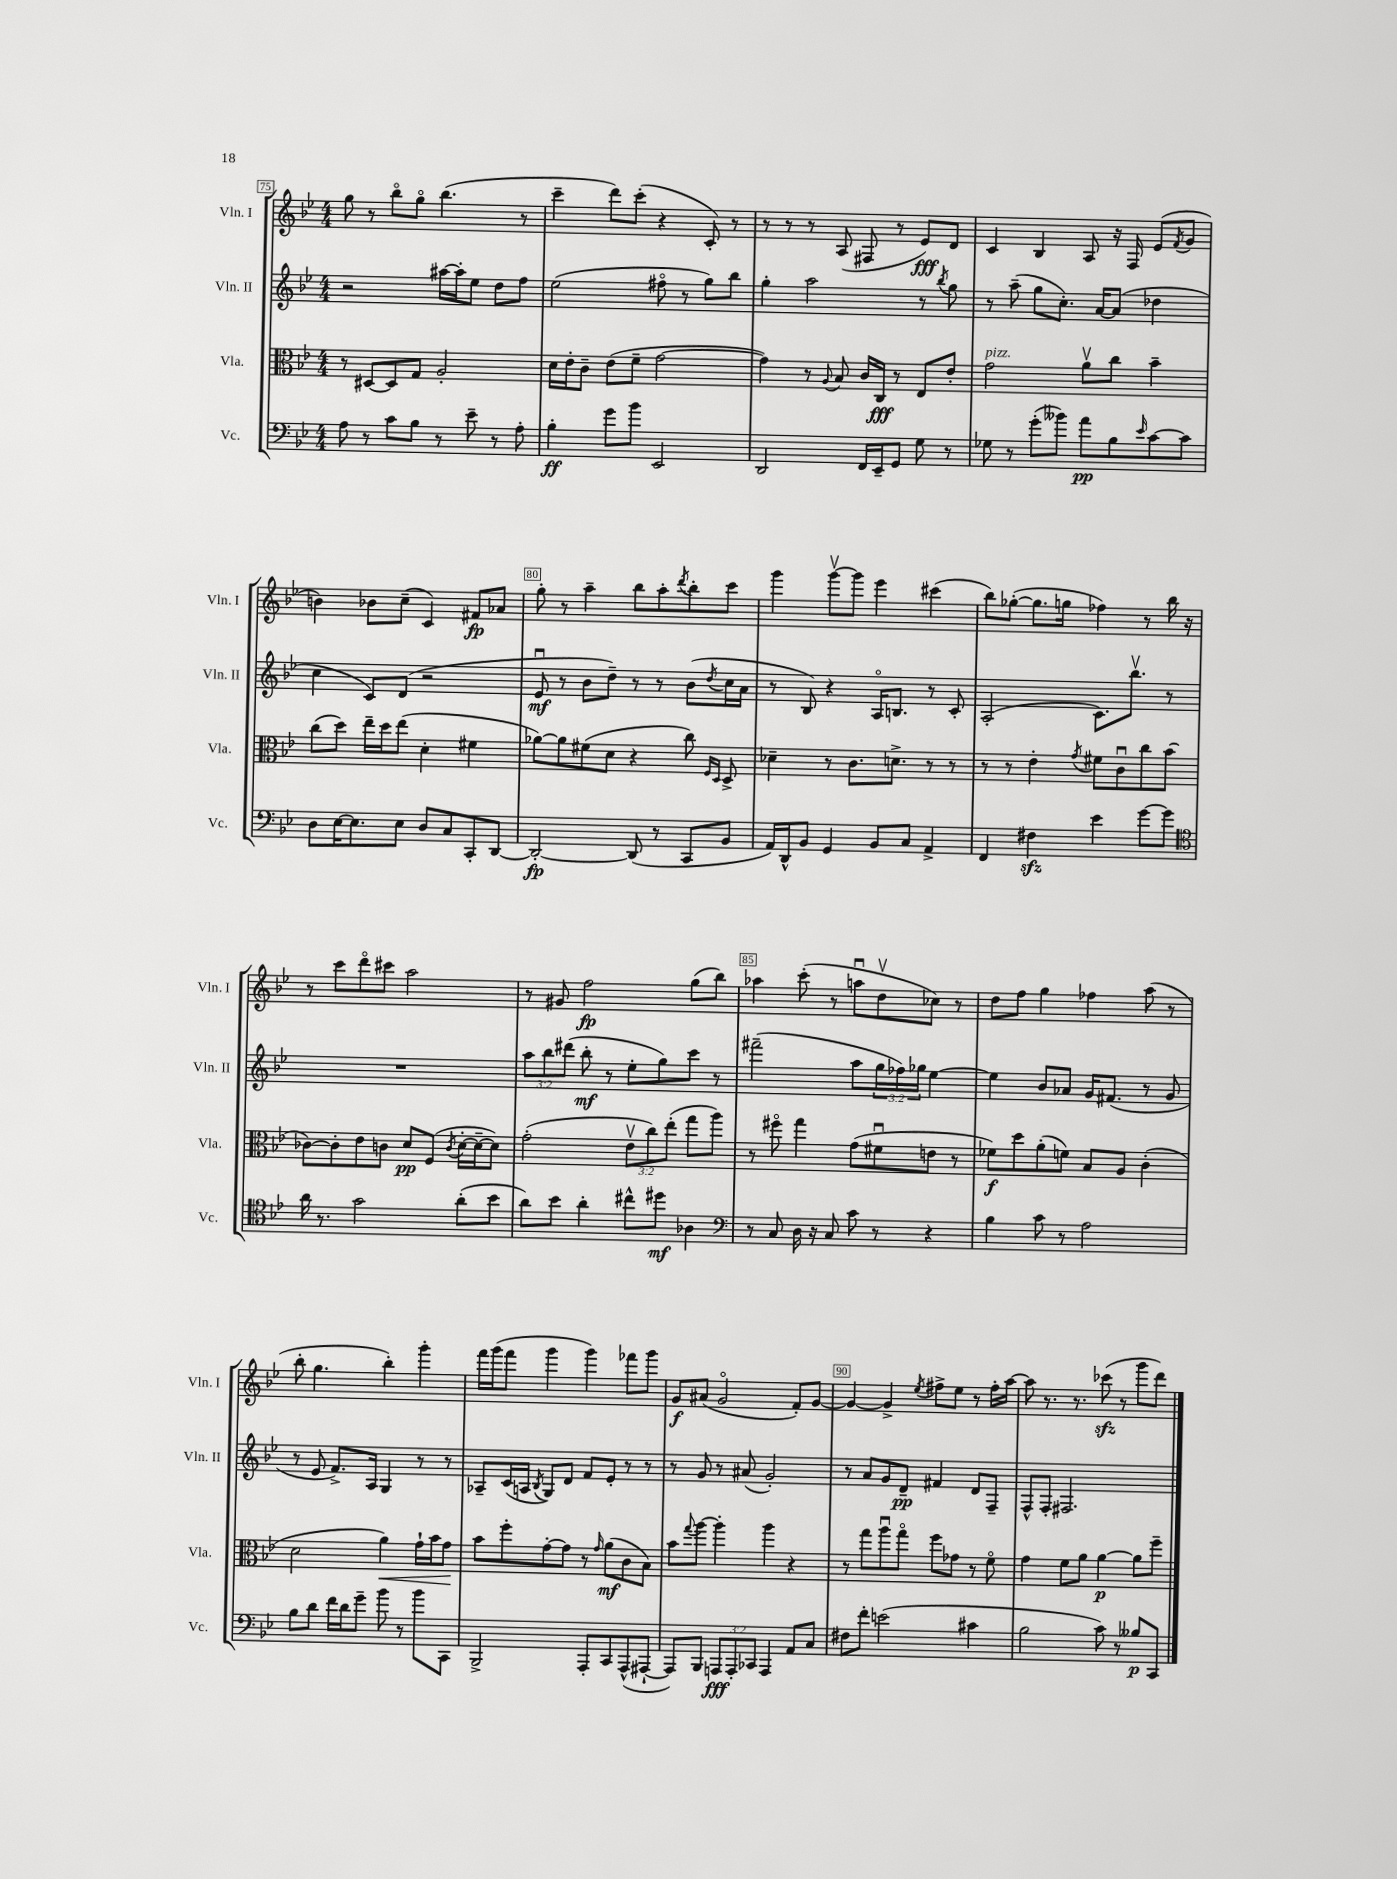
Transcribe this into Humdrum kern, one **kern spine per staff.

**kern	**kern	**kern	**kern
*staff4	*staff3	*staff2	*staff1
*clefF4	*clefC3	*clefG2	*clefG2
*k[b-e-]	*k[b-e-]	*k[b-e-]	*k[b-e-]
*M4/4	*M4/4	*M4/4	*M4/4
8A	8r	2r	8gg
8r	[8D#	.	8r
8c	8D#]	.	8bb-o
8B-	8G	.	8ggo
8r	2A'	[16aa#	(4.bb-
.	.	16aa#']	.
8e-~	.	8ee-	.
8r	.	8dd	.
8A'	.	8ff	8r
=	=	=	=
4B-'	16d	(2ee-	4ccc~
.	16e-'	.	.
.	8c~	.	.
8g	(8e-	.	8ddd)
8b-	8f~	.	(8ccc'
2EE-	[2g	8ff#o	4r
.	.	8r	.
.	.	8gg)	8c')
.	.	8bb-	8r
=	=	=	=
2DD	4g])	4gg'	8r
.	.	.	8r
.	8r	2aa	8r
.	8qqA	.	.
.	8B-	.	(8A
16FF	16c	.	8F#
16EE-~	16C	.	.
8GG	8r	.	8r
8G	8E-	8r	8e-)
.	.	8qbb-	.
8r	8e-'	8gg	8d
=	=	=	=
8G-	2g	8r	4c
8r	.	(8aa~	.
(8g'	.	8gg	4B-
8b--)	.	8.cc')	.
8a	8av	.	8A
.	.	[16a	.
8B-	8cc	(8a]	16r
.	.	.	16F
16qqe-	.	.	.
[8c	4b-~	4dd-	(8e-
.	.	.	8qf
8c]	.	.	8g
=	=	=	=
8D	(8cc	4cc	4b)
[16E-	8dd)	.	.
8.E-]	.	.	.
.	16ee-~	8c)	8b-
.	16dd	.	.
8E-	(8ee-	(8d	(8cc~
8D	4d'	2r	4c)
8C	.	.	.
8CC'	4f#	.	8f#
[8DD	.	.	8a-
=	=	=	=
2DD'_	[8a-)	8e-u	8gg'
.	8a-]	8r	8r
.	(8f#	8b-	4aa~
.	8d	8dd~)	.
(8DD]	4r	8r	8bb-
8r	.	8r	8aa'
.	.	.	8qddd
8CC	8cc)	(8b-	8bb-'
.	16qqF	.	.
.	16qqD	8qdd	.
8BB-	8D^	16cc	8ccc
.	.	16a	.
=	=	=	=
16AA)	4d-~	8r	4ggg
16DD^^	.	.	.
8BB-	.	8B-)	.
4GG	8r	4r	[8gggv
.	8.c	.	8ggg]
8BB-	.	16Ao	4eee-
.	8.d^	8.B	.
8C	.	.	.
4AA^	8r	8r	(4ccc#
.	8r	8c'	.
=	=	=	=
4FF	8r	(2A'	8bb-)
.	8r	.	([8gg-'
4F#	4e-'	.	8.gg-]
.	.	.	16gg
.	8qg	.	.
4e-	8f#	8.c)	4ff-)
.	8cu	.	.
.	.	8.bb-v	.
[8g	8cc	.	8r
8g]	(8b-	8r	16bb-
.	.	.	16r
=	=	=	=
*clefC4	*	*	*
16a	[8c-)	1r	8r
8.r	.	.	.
.	8c-']	.	8ccc
2g	8e-	.	8dddo
.	8c	.	8ccc#
.	8d	.	2aa
.	(8F	.	.
.	8qc	.	.
(8a'	[16d'	.	.
.	16d~_	.	.
8b-	8d])	.	.
=	=	=	=
8a)	(2g'	12aa	8r
.	.	12bb-	.
8b-	.	.	8g#
.	.	(12ddd#	.
4a'	.	8bb-'	2ff
.	.	8r	.
8cc#^^	12e-v	8ee-'	.
.	12cc)	.	.
8dd#	.	8gg)	.
.	(12ee-'	.	.
4A-	8gg	8ccc	(8gg
.	8aa)	8r	8bb-)
=	=	=	=
*clefF4	*	*	*
8r	8r	(2fff#~	4aa-
8C	8ff#o	.	.
16D	4gg	.	(8ccc'
16r	.	.	.
8C	.	.	8r
8c	(8g	8aa	8aau
8r	8f#u	24gg	8ddv
.	.	24ff-)	.
.	.	24gg-	.
4r	8e	[4ee-	8cc-)
.	8r	.	8r
=	=	=	=
4B-	8f-)	4ee-]	8dd
.	8dd	.	8ff
8c	(8a'	8b-	4gg
8r	8f)	8a-	.
2A	8B-	16g	4ff-
.	.	(8.f#	.
.	8A	.	.
.	(4c'	8r	(8aa
.	.	8g	8r
=	=	=	=
8B-	2d	8r	8bb-'
8d	.	8e-	4.gg
16f	.	8.f^)	.
16d	.	.	.
8g~	.	.	.
.	.	16A	.
8b-	4a)	4G	4bb-')
8r	.	.	.
8b-	16g`	8r	4ggg'
.	16b-	.	.
8CC	8g	8r	.
=	=	=	=
2BBB-^	8b-	8A-~	16fff
.	.	.	(16ggg
.	8ff'	(16c	8fff
.	.	16A	.
.	.	8qB-	.
.	[8g'	8G)	4ggg
.	8g]	8d	.
8AAA'	8r	8f	4ggg)
.	16qqg	.	.
8CC	(8a	8e-'	.
(8AAA^^	8c	8r	8fff-
[8AAA#`	8B-)	8r	8ggg
=	=	=	=
8AAA#])	8b-	8r	8g
.	8qqgg	.	.
8BBB-	[8aa	8g	(8a#
12AAA	4aa']	8r	2go
12AAA'	.	.	.
.	.	(8a#	.
12CC-	.	.	.
4AAA	4aa	2g')	.
8AA	4r	.	8f')
8C	.	.	[8g
=	=	=	=
8F#	8r	8r	4g_
8f'	8gg	8a	.
(2e	8aau	8g	4g^]
.	8ggo	8d~	.
.	.	.	8qee-
.	8ff	4f#	8ff#^
.	8g-	.	8ee-
4c#	8r	8d	8r
.	8fo	8F~	16ff#'
.	.	.	[16aa
=	=	=	=
2B-	4g	8F^^	8aa]
.	.	8F'	8.r
.	8f	2.F#	.
.	.	.	8.r
.	8a	.	.
8c)	[4a	.	(8ccc-
8r	.	.	8r
8B--	8a]	.	8ggg
8CC	8ff~	.	8ddd)
==	==	==	==
*-	*-	*-	*-
